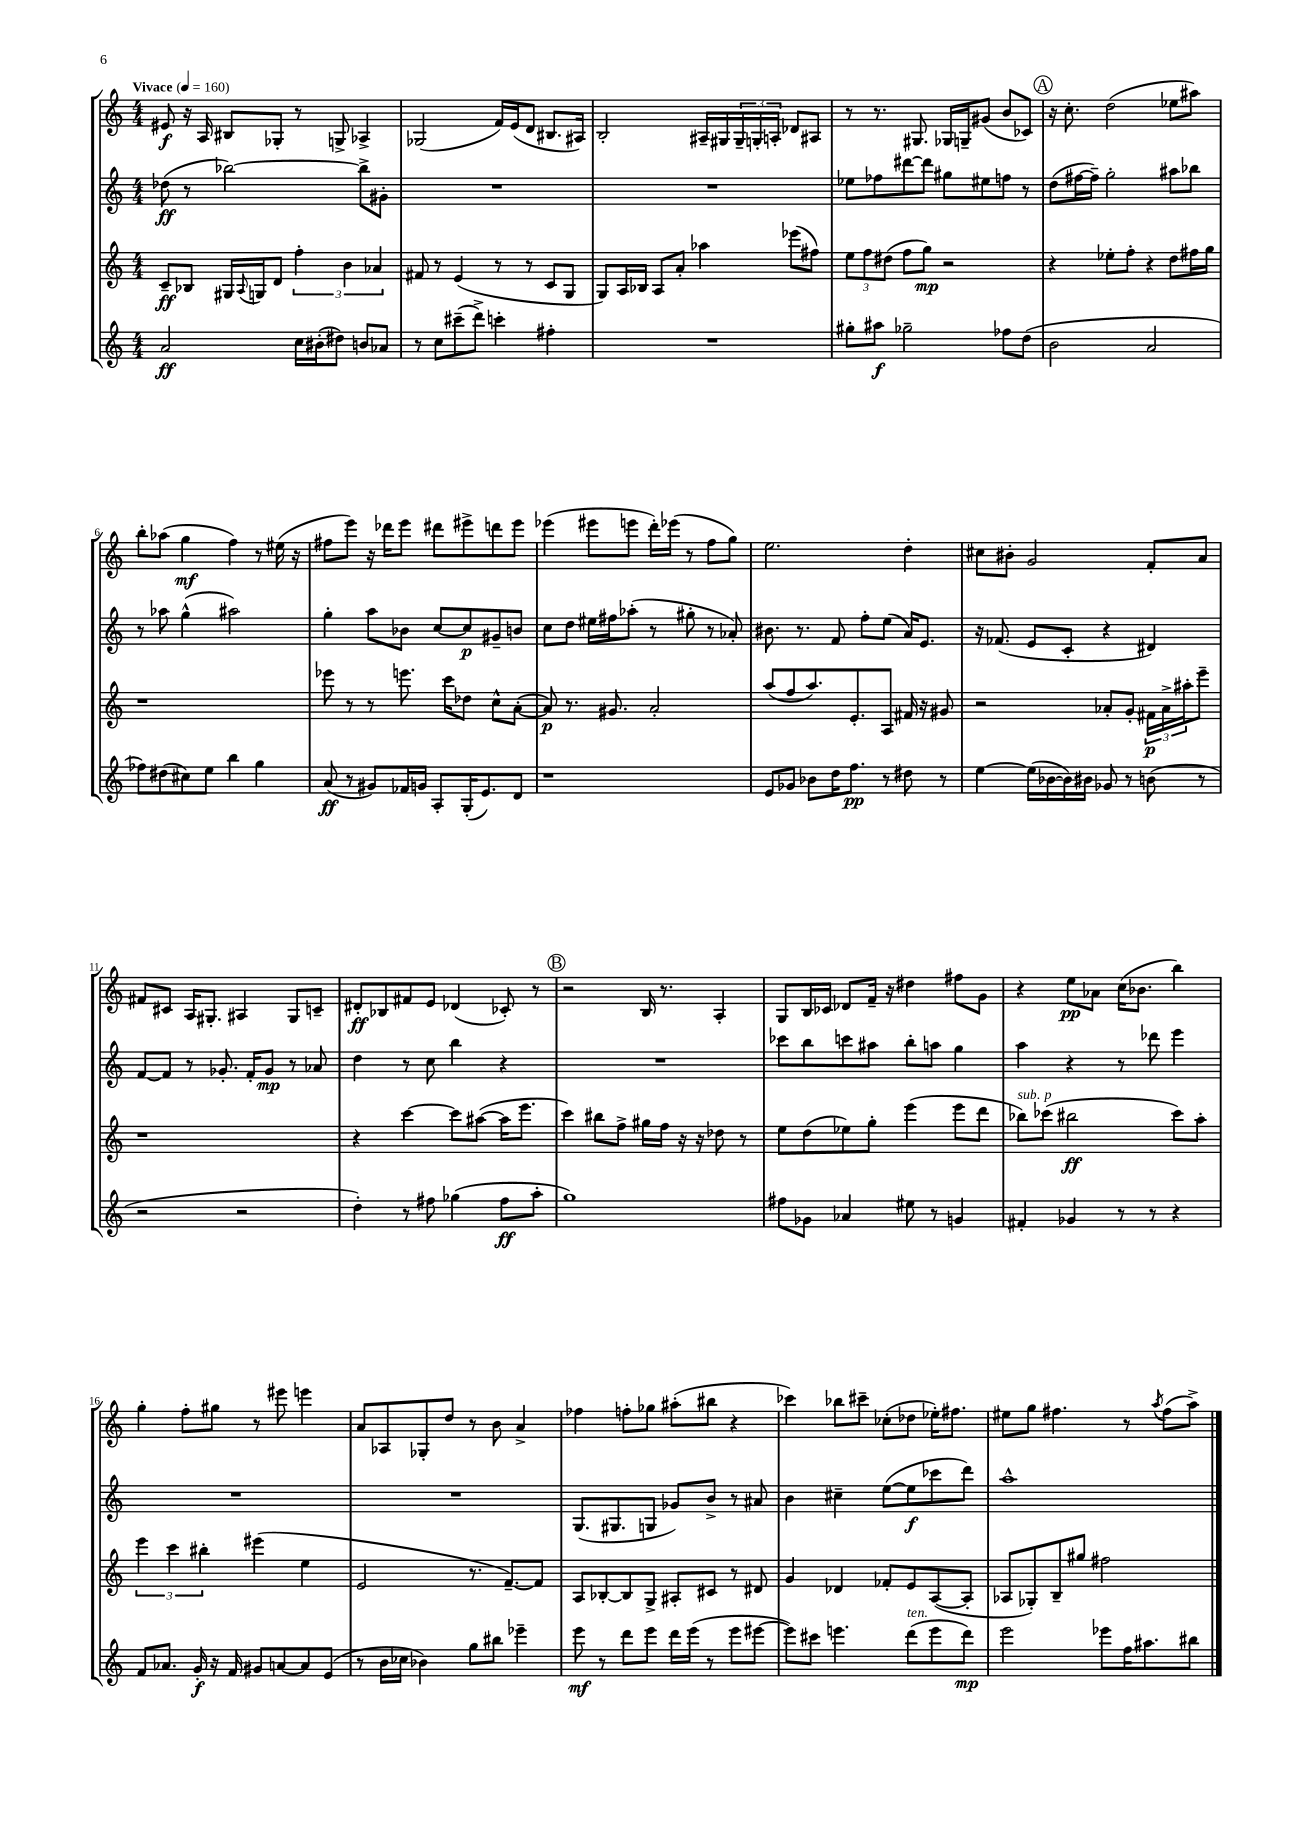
<<
\new StaffGroup <<
\new Staff = "s0" {
    \clef treble \key c \major \numericTimeSignature \time 4/4 \tempo "Vivace" 4 = 160
    eis'8\f r16 a16 bis8 ges8-. r8 g8-> aes4-> |
    ges2( f'16) e'16( d'8 bis8. ais16) |
    b2-. ais16-- gis16 \tuplet 3/2 { gis16-- g16-. a16-. } des'8 ais8 |
    r8 r8. gis8. ges16 g16-- gis'8( b'8 ces'8) |
    \mark \markup { \circle "A" } r16 c''8.-. d''2( ees''8 ais''8) |
    b''8-. aes''8( g''4\mf f''4) r8 eis''16( r16 |
    fis''8 e'''8) r16 des'''16 e'''8 dis'''8 eis'''8-> d'''8 eis'''8 |
    ees'''4( eis'''8 e'''8 d'''16-.) ees'''16( r8 f''8 g''8) |
    e''2. d''4-. |
    cis''8 bis'8-. g'2 f'8-. a'8 |
    fis'8 cis'8 a16 gis8.-. ais4 gis8 c'8-- |
    dis'8-.\ff bes8 fis'8 e'8 des'4( ces'8-.) r8 |
    \mark \markup { \circle "B" } r2 b16 r8. a4-. |
    g8 b16 ces'16 des'8 f'16-- r16 dis''4 fis''8 g'8 |
    r4 e''8\pp aes'8 c''16( bes'8. b''4) |
    g''4-. f''8-. gis''8 r8 eis'''8 e'''4 |
    a'8 aes8 ges8-. d''8 r8 b'8 a'4-> |
    fes''4 f''8-. ges''8 ais''8-.( bis''8 r4 |
    ces'''4) bes''8 cis'''8-- ces''8-.( des''8 ees''16-.) fis''8. |
    eis''8 g''8 fis''4. r8 \acciaccatura { a''8 } fis''8( a''8->) \bar "|." |
}
\new Staff = "s1" {
    \clef treble \key c \major \numericTimeSignature \time 4/4
    des''8\ff( r8 bes''2~) bes''8-> gis'8-. |
    R1 |
    R1 |
    ees''8 fes''8 dis'''8~ dis'''8 gis''8 eis''8 f''8 r8 |
    \mark \markup { \circle "A" } d''8( fis''16~ fis''16--) g''2-. ais''8 bes''8 |
    r8 aes''8 g''4-^( ais''2) |
    g''4-. a''8 bes'8 c''8~ c''8\p gis'8-- b'8 |
    c''8 d''8 eis''16 fis''16 aes''8-.( r8 gis''8-. r8 aes'8-.) |
    bis'8. r8. f'8 f''8-. e''8( a'16) e'8. |
    r16 fes'8.( e'8 c'8-. r4 dis'4) |
    f'8~ f'8 r8 ges'8.-. f'16-. ges'8\mp r8 aes'8 |
    d''4 r8 c''8 b''4 r4 |
    \mark \markup { \circle "B" } R1 |
    ces'''8 b''8 c'''8 ais''8 b''8-. a''8 g''4 |
    a''4 r4 r8 des'''8 e'''4 |
    R1 |
    R1 |
    g8.( gis8. g8 ges'8) b'8-> r8 ais'8 |
    b'4 cis''4-- e''8~( e''8\f ces'''8 d'''8) |
    a''1-^ \bar "|." |
}
\new Staff = "s2" {
    \clef treble \key c \major \numericTimeSignature \time 4/4
    c'8--\ff bes8 gis16 \appoggiatura { a8 } g16 d'8 \tuplet 3/2 { f''4-. b'4 aes'4 } |
    fis'8 r8 e'4( r8 r8 c'8 g8 |
    g8) a16 bes16 a8 a'8-. aes''4 ees'''8( fis''8) |
    \tuplet 3/2 { e''8 f''8 dis''8( } f''8 g''8\mp) r2 |
    \mark \markup { \circle "A" } r4 ees''8-. f''8-. r4 d''8 fis''16 g''16 |
    r1 |
    ees'''8 r8 r8 e'''8. c'''16 des''8 c''8-^ a'8~-.( |
    a'8\p) r8. gis'8. a'2-. |
    a''8( f''8 a''8.) e'8.-. a8 fis'16 r16 gis'8 |
    r2 aes'8-. g'8-. \tuplet 3/2 { fis'16\p aes'16-> ais''16-. } e'''8-- |
    r1 |
    r4 c'''4~ c'''8 ais''8~( ais''16 e'''8. |
    \mark \markup { \circle "B" } c'''4) bis''8 f''8-> gis''16 f''16 r16 r16 des''8 r8 |
    e''8 d''8( ees''8) g''8-. e'''4( e'''8 d'''8 |
    bes''8^\markup { \italic "sub. p" }) ces'''8( bis''2\ff ces'''8) a''8-. |
    \tuplet 3/2 { e'''4 c'''4 bis''4-. } eis'''4( e''4 |
    e'2 r8. f'8.~--) f'8 |
    a8 bes8~-. bes8 g8-> ais8-. cis'8 r8 dis'8 |
    g'4 des'4 fes'8-. e'8 a8~( a8-. |
    aes8 ges8-.) b8-- gis''8 fis''2 \bar "|." |
}
\new Staff = "s3" {
    \clef treble \key c \major \numericTimeSignature \time 4/4
    a'2\ff c''16 bis'16-.( dis''8) b'8 aes'8 |
    r8 c''8 cis'''8--( d'''8->) c'''4-. fis''4-. |
    R1 |
    gis''8-. ais''8\f ges''2-- fes''8 d''8( |
    \mark \markup { \circle "A" } b'2 a'2 |
    fes''8) dis''8( cis''8) e''8 b''4 g''4 |
    a'8\ff( r8 gis'8) fes'16 g'16 a8-. g16-.( e'8.) d'8 |
    r1 |
    e'8 ges'8 bes'8 d''16 f''8.\pp r8 dis''8 r8 |
    e''4~ e''16( bes'16~ bes'16) bis'16 ges'8 r8 b'8( r8 |
    r2 r2 |
    d''4-.) r8 fis''8 ges''4( fis''8\ff a''8-. |
    \mark \markup { \circle "B" } g''1) |
    fis''8 ges'8 aes'4 eis''8 r8 g'4 |
    fis'4-. ges'4 r8 r8 r4 |
    f'8 aes'8. g'16-.\f r16 f'16 gis'8 a'8~ a'8 e'8( |
    r8 b'16 ces''16 bes'4) g''8 bis''8 ees'''4-- |
    e'''8\mf r8 d'''8 e'''8 d'''16 e'''16( r8 e'''8 eis'''8~ |
    eis'''8) cis'''8 e'''4. d'''8^\markup { \italic "ten." }( e'''8 d'''8\mp) |
    e'''2 ees'''8 f''16 ais''8. bis''8 \bar "|." |
}
>>
>>
